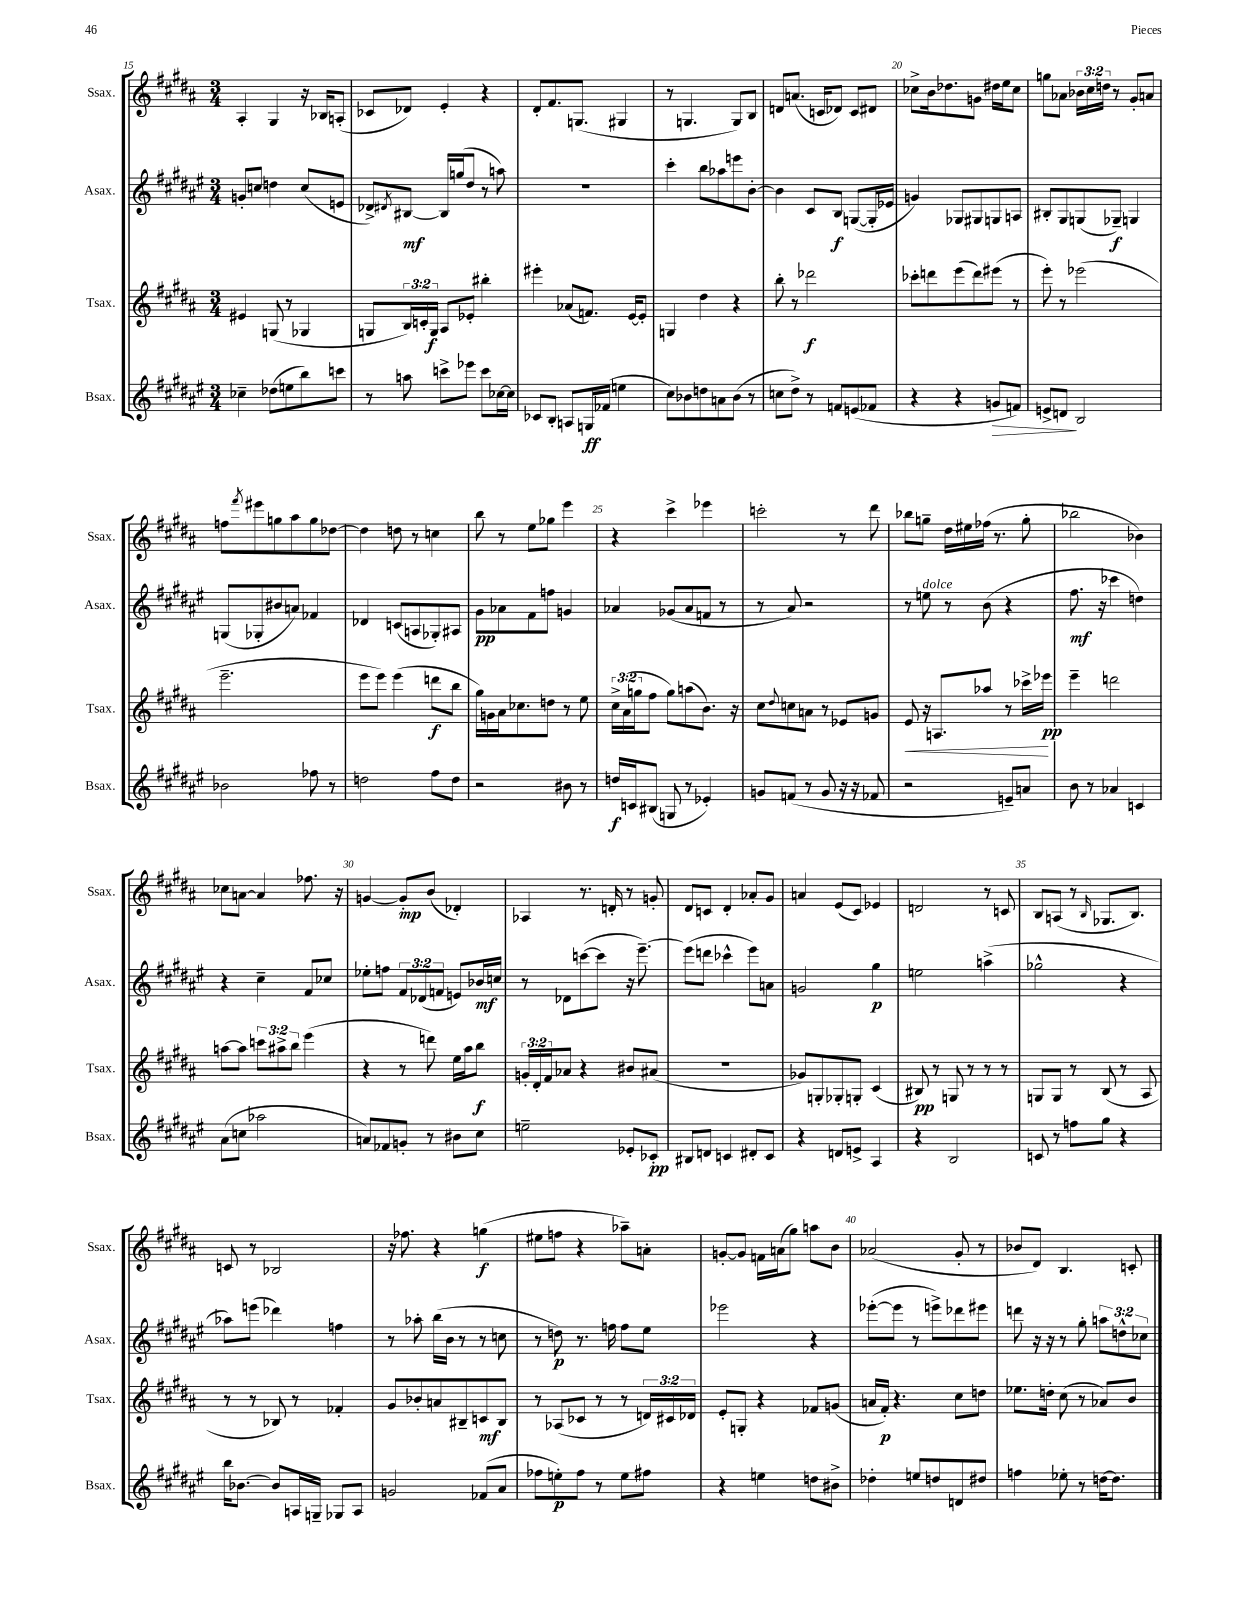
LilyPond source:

<<
\new StaffGroup <<
\new Staff = "s0" \with { instrumentName = "Ssax." shortInstrumentName = "Ssax." } {
    \clef treble \key b \major \numericTimeSignature \time 3/4 \override Staff.TupletNumber.text = #tuplet-number::calc-fraction-text
    ais4-. gis4 r16 bes16 a8-.( |
    ces'8 des'8) e'4-. r4 |
    dis'8-. fis'8. g8.( gis4 |
    r8 g4. g8) b8 |
    d'8 a'8.( c'16 des'8) c'8 dis'8 |
    ces''8-> b'16 des''8. g'8 dis''16 e''16 ces''8 |
    g''8 aes'8 \tuplet 3/2 { bes'16 cis''16 d''16 } r8 gis'8-. a'8 |
    f''8 \acciaccatura { fis'''8 } eis'''8 g''8 ais''8 g''8 des''8~ |
    des''4 d''8 r8 c''4 |
    b''8 r8 e''8 ges''8 e'''4 |
    r4 cis'''4-> ees'''4 |
    c'''2-. r8 dis'''8 |
    bes''8 g''8-- dis''16 eis''16 fes''16( r8. g''8-. |
    bes''2 bes'4) |
    ces''8 a'8~ a'4 fes''8. r16 |
    g'4~ g'8-.\mp b'8( des'4-.) |
    aes4 r8. d'16-. r8 g'8-. |
    dis'8 c'8 dis'4-. aes'8-. gis'8 |
    a'4 e'8( cis'8) ees'4 |
    d'2 r8 c'8 |
    b8 a8( r8 \grace { b16 } ges8. b8.) |
    c'8 r8 bes2 |
    r16 fes''8. r4 g''4\f( |
    eis''8 f''8 r4 aes''8--) a'8-. |
    g'8~-. g'8 f'16 a'16( gis''8) a''8 b'8 |
    aes'2( gis'8-. r8 |
    bes'8 dis'8) b4. c'8-. \bar "|." |
}
\new Staff = "s1" \with { instrumentName = "Asax." shortInstrumentName = "Asax." } {
    \clef treble \key fis \major \numericTimeSignature \time 3/4 \override Staff.TupletNumber.text = #tuplet-number::calc-fraction-text
    g'8-. c''8 d''4 c''8( e'8 |
    des'8->) \acciaccatura { dis'8 } bis8~\mf bis16 g''16( dis''8 r8 a''8) |
    R2. |
    cis'''4-. b''8 aes''8 e'''8 b'8~-. |
    b'4 cis'8 b8\f g8~( g16-. ees'16 |
    g'4) ges8 gis8 g8 a8 |
    bis8-. gis8 g8( ges8--\f) g4 |
    g8( ges8-. bis'8 a'8) fes'4 |
    des'4 c'8( a8 ges8-.) ais8 |
    gis'8\pp aes'8 fis'8 f''8 g'4 |
    aes'4 ges'8( aes'8 f'8 r8 |
    r8 ais'8) r2 |
    r8 e''8^\markup { \italic "dolce" } r8 b'8( r4 |
    fis''8.\mf r16 ces'''4 d''4) |
    r4 cis''4-- fis'8 ces''8 |
    ees''8-. f''8 \tuplet 3/2 { fis'8 des'8( f'8 } e'8) bes'16\mf c''16 |
    r8 des'8 c'''8~( c'''8 r16 eis'''8.~--) |
    eis'''8( d'''8 ces'''4-^ eis'''8) a'8 |
    g'2 gis''4\p |
    e''2 a''4->( |
    ges''2-^ r4 |
    aes''8) e'''8( des'''4) f''4 |
    r8 aes''8-. b''16( b'16 r8 r8 c''8 |
    r8 d''8\p) r8. f''16 f''8 eis''8 |
    ees'''2 r4 |
    ees'''8~-.( ees'''8 r8 e'''8->) des'''8 eis'''8 |
    d'''8 r16 r16 r8 gis''8-. \tuplet 3/2 { a''8 d''8-^ ces''8 } \bar "|." |
}
\new Staff = "s2" \with { instrumentName = "Tsax." shortInstrumentName = "Tsax." } {
    \clef treble \key b \major \numericTimeSignature \time 3/4 \override Staff.TupletNumber.text = #tuplet-number::calc-fraction-text
    eis'4 g8( r8 ges4 |
    g8 \tuplet 3/2 { b16) c'16-. g16\f } ais8 ees'8-. bis''4-. |
    eis'''4-. aes'8( f'8.) e'16~ e'8-. |
    g4 dis''4 r4 |
    b''8-. r8 des'''2\f |
    ces'''8-. d'''8 e'''8( d'''8) eis'''8( r8 |
    e'''8-.) r8 ees'''2( |
    e'''2.-- |
    e'''8 e'''8) e'''4( d'''8\f b''8 |
    gis''16) g'16 ais'16 ces''8. d''8 r8 e''8 |
    \tuplet 3/2 { cis''16-> ais'16( g''16 } fis''8 g''8) a''8( b'8.) r16 |
    cis''8 \appoggiatura { dis''8 } c''8 a'8 r8 ees'8 g'8 |
    e'8\< r16 a8. aes''8 r8 ces'''16-> ees'''16\pp\! |
    e'''4-- d'''2 |
    a''8~ a''8 \tuplet 3/2 { c'''8 ais''8-> b''8 } e'''4( |
    r4 r8 d'''8) e''16 ais''16 b''8\f |
    \tuplet 3/2 { g'16-. dis'16-. fis'16 } aes'8 r4 bis'8 ais'8( |
    R2. |
    ges'8) g8-. ges8-. g8-. cis'4( |
    bis8\pp) r8 g8 r8 r8 r8 |
    g8 g8 r8 b8( r8 ais8 |
    r8 r8 bes8) r8 fes'4-. |
    gis'8 bes'8-. a'8 bis8-- c'8\mf bis8 |
    r8 aes8( ces'8 r8 r8 \tuplet 3/2 { d'16) cis'16 des'16 } |
    e'8-. g8-. r4 fes'8 g'8( |
    a'16 fis'16-.\p) r4. cis''8 d''8 |
    ees''8. d''16-. cis''8( r8 aes'8) b'8 \bar "|." |
}
\new Staff = "s3" \with { instrumentName = "Bsax." shortInstrumentName = "Bsax." } {
    \clef treble \key fis \major \numericTimeSignature \time 3/4
    ces''4-- des''8( e''8 b''8) c'''8 |
    r8 a''8 c'''8-> ees'''8 c'''8 ces''16~ ces''16 |
    ces'8 b8-. a8 g16\ff fes'16( e''4 |
    cis''8) bes'8 d''8 a'8 bes'8( r8 |
    c''8 dis''8->) r8 f'8 e'8( fes'8 |
    r4 r4 g'8\> f'8) |
    e'8-> d'8\! b2 |
    bes'2 fes''8 r8 |
    d''2 fis''8 d''8 |
    r2 bis'8 r8 |
    d''16\f c'16 bis8( g8 r8 ees'4-.) |
    g'8 f'8( r8 g'8 r16 r16 fes'8 |
    r2 e'8--) a'8 |
    b'8 r8 aes'4 c'4 |
    ais'8( c''8 aes''2 |
    a'8) fes'8 g'8-. r8 bis'8 cis''8 |
    e''2-- ees'8-. ces'8-.\pp |
    bis8 d'8 c'4 dis'8-. c'8 |
    r4 d'8 e'8-> ais4 |
    r4 b2 |
    c'8 r8 f''8 gis''8 r4 |
    b''16 bes'8.~ bes'8 a16 g16-- ges8 a8 |
    g'2 fes'8( ais'8 |
    fes''8 e''8-.\p) fes''8 r8 e''8 fis''8 |
    r4 e''4 d''8 bis'8-> |
    des''4-. e''8 d''8 d'8 dis''8 |
    f''4 ees''8-. r8 d''16~ d''8. \bar "|." |
}
>>
>>
\layout { \context { \Score currentBarNumber = #15 \override BarNumber.break-visibility = ##(#f #t #t) barNumberVisibility = #(every-nth-bar-number-visible 5) } }
